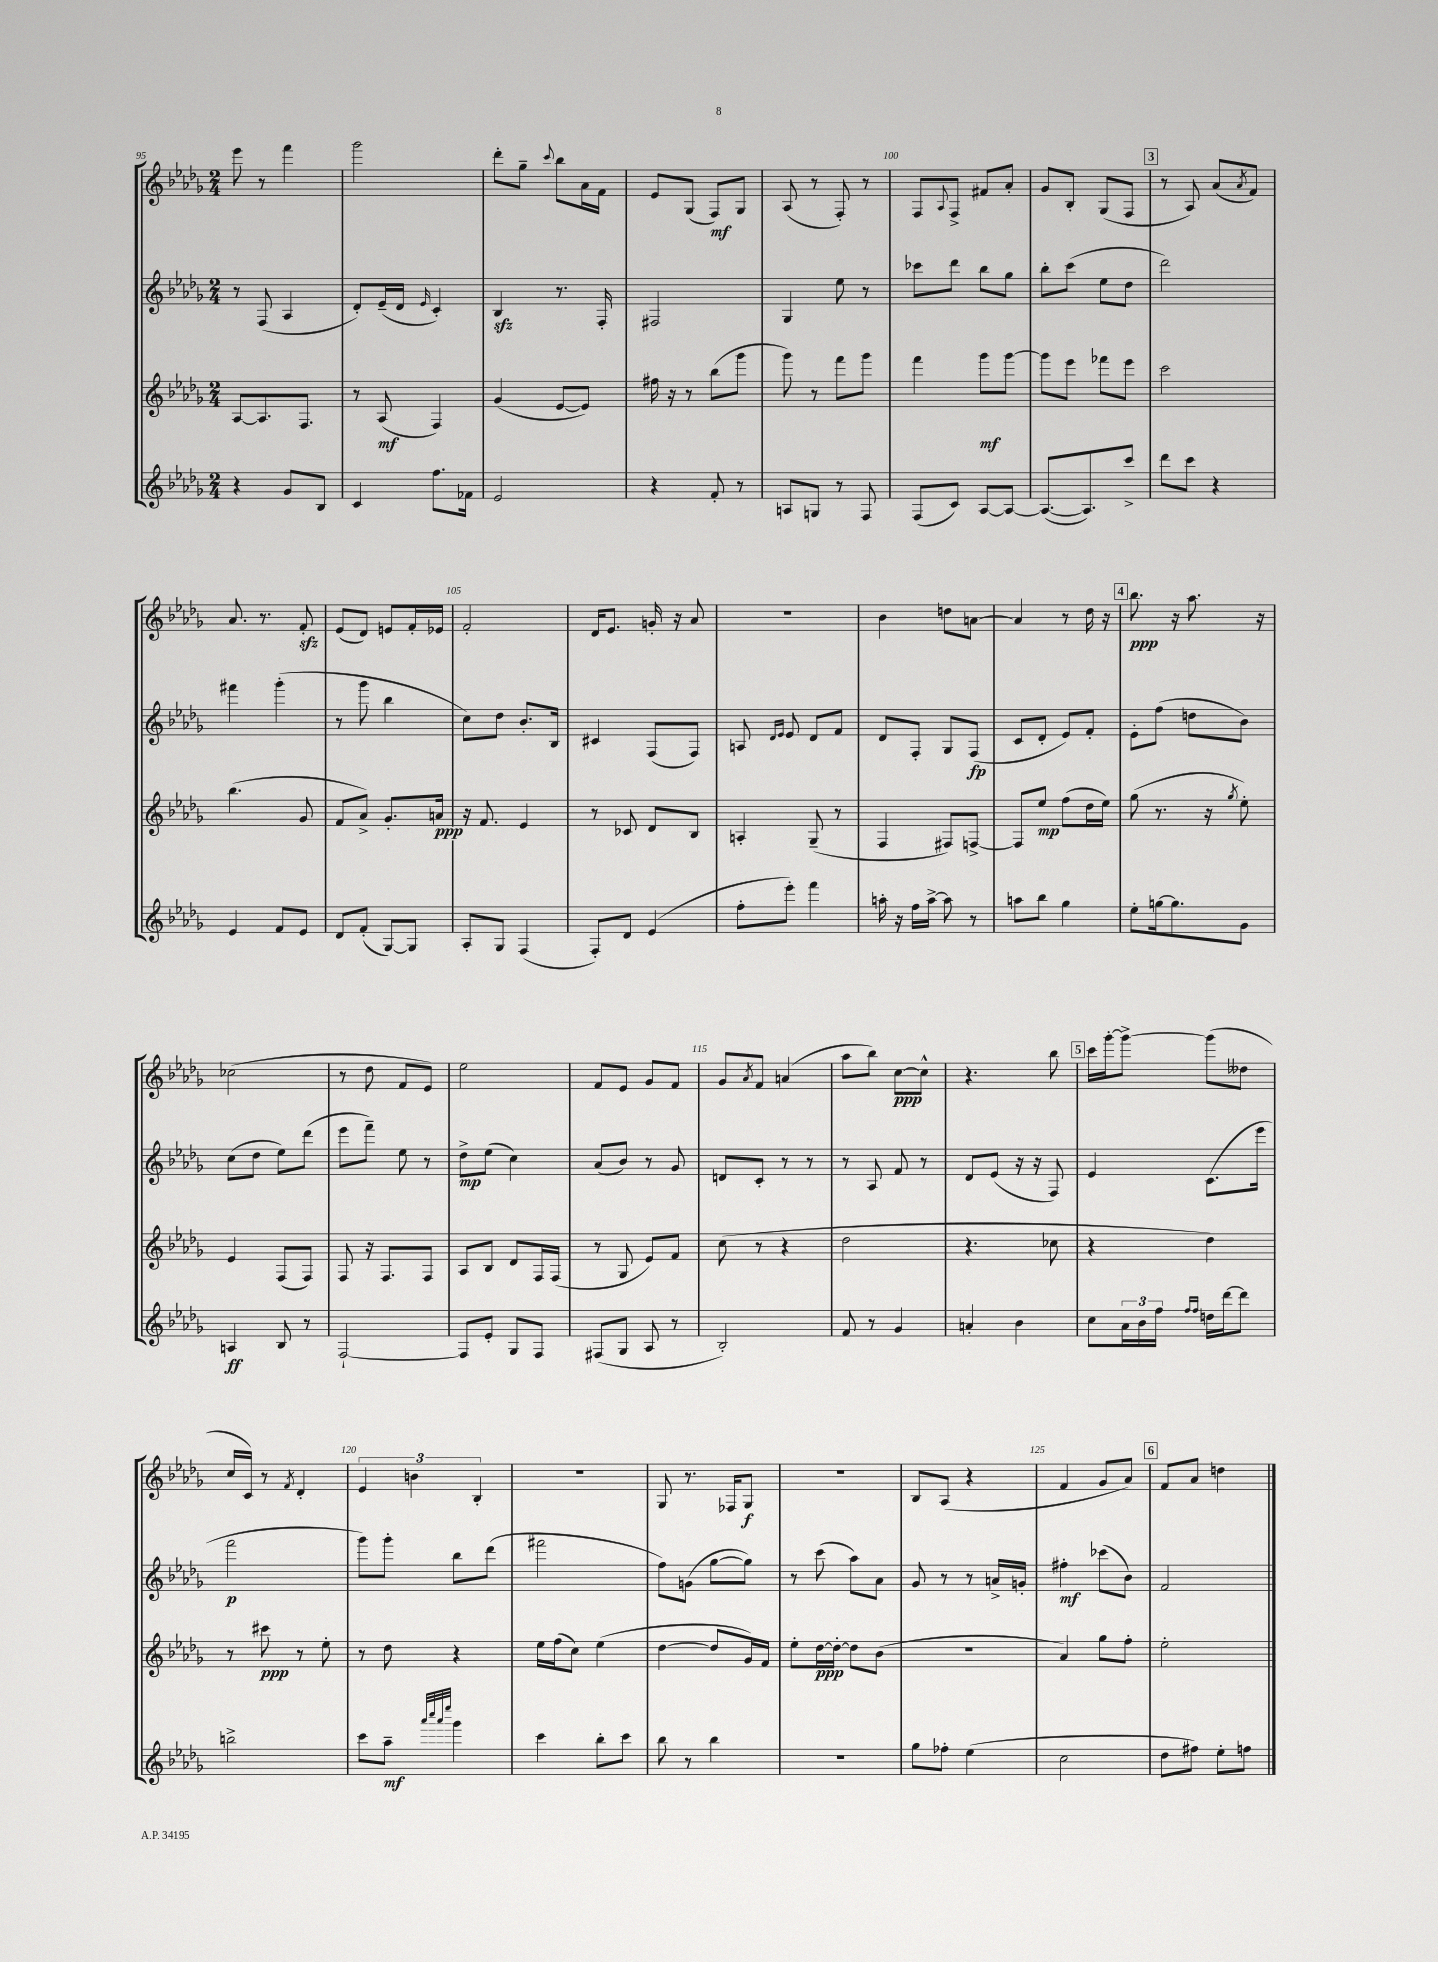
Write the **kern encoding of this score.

**kern	**dynam	**kern	**dynam	**kern	**dynam	**kern	**dynam
*part4	*part4	*part3	*part3	*part2	*part2	*part1	*part1
*staff4	*staff4	*staff3	*staff3	*staff2	*staff2	*staff1	*staff1
*clefG2	*	*clefG2	*	*clefG2	*	*clefG2	*
*k[b-e-a-d-g-]	*	*k[b-e-a-d-g-]	*	*k[b-e-a-d-g-]	*	*k[b-e-a-d-g-]	*
*M2/4	*	*M2/4	*	*M2/4	*	*M2/4	*
=95	=95	=95	=95	=95	=95	=95	=95
4r	.	[8A-/L	.	8r	.	8eee-\	.
.	.	8.A-/]	.	(8F/	.	8r	.
8g-/L	.	.	.	4A-/	.	4fff\	.
.	.	8.F/J	.	.	.	.	.
8B-/J	.	.	.	.	.	.	.
=96	=96	=96	=96	=96	=96	=96	=96
4c/	.	8r	.	8d-'/L)	.	2ggg-\	.
.	.	(8A-/	mf	(16e-~/L	.	.	.
.	.	.	.	16d-/JJ	.	.	.
.	.	.	.	16qqe-/	.	.	.
8.ff\L	.	4F/)	.	4c'/)	.	.	.
16f-X\Jk	.	.	.	.	.	.	.
=97	=97	=97	=97	=97	=97	=97	=97
2e-/	.	(4g-/	.	4B-zz/	.	8ddd-'\L	.
.	.	.	.	.	.	8gg-~\J	.
.	.	.	.	.	.	8qqccc/	.
.	.	[8e-/L	.	8.r	.	8bb-\L	.
.	.	8e-/J])	.	.	.	16a-\L	.
.	.	.	.	16F'/	.	16f\JJ	.
=98	=98	=98	=98	=98	=98	=98	=98
4r	.	16ff#X\	.	2F#X/	.	8e-/L	.
.	.	16r	.	.	.	.	.
.	.	8r	.	.	.	(8G-/J	.
8f'/	.	(8bb-\L	.	.	.	8F/L)	mf
8r	.	8ggg-\J	.	.	.	8G-/J	.
=99	=99	=99	=99	=99	=99	=99	=99
8An/L	.	8ggg-\)	.	4G-/	.	(8A-/	.
8Gn/J	.	8r	.	.	.	8r	.
8r	.	8fff\L	.	8ee-\	.	8F'/)	.
8F/	.	8ggg-\J	.	8r	.	8r	.
=100	=100	=100	=100	=100	=100	=100	=100
(8F/L	.	4fff\	.	8ccc-X\L	.	8F/L	.
.	.	.	.	.	.	8qqA-/	.
8c/J)	.	.	.	8ddd-\J	.	8F^/J	.
[8A-/L	.	8ggg-\L	mf	8bb-\L	.	8f#X/L	.
8A-/J_	.	[8ggg-\J	.	8gg-\J	.	8a-'/J	.
=101	=101	=101	=101	=101	=101	=101	=101
(8.A-/L_	.	8ggg-\L]	.	8bb-'\L	.	8g-/L	.
.	.	8eee-\J	.	(8ccc\J	.	8B-'/J	.
8.A-/])	.	.	.	.	.	.	.
.	.	8fff-X\L	.	8ee-\L	.	(8G-/L	.
8ccc^/J	.	8eee-\J	.	8dd-\J	.	8F/J	.
!!LO:REH:place=s1:t=3
=102	=102	=102	=102	=102	=102	=102	=102
8ddd-\L	.	2ccc\	.	2ddd-\)	.	8r	.
8ccc\J	.	.	.	.	.	8A-/)	.
4r	.	.	.	.	.	(8a-/L	.
.	.	.	.	.	.	8qa-/	.
.	.	.	.	.	.	8f/J)	.
!!LO:LB:g=z
=103	=103	=103	=103	=103	=103	=103	=103
4e-/	.	(4.bb-\	.	4fff#X\	.	8.a-/	.
.	.	.	.	.	.	8.r	.
8f/L	.	.	.	(4ggg-'\	.	.	.
8e-/J	.	8g-/	.	.	.	8fzz'/	.
=104	=104	=104	=104	=104	=104	=104	=104
8d-/L	.	8f/L	.	8r	.	(8e-/L	.
(8f'/J	.	8a-^/J)	.	8ggg-\	.	8d-/J)	.
[8G-/L)	.	8.g-'/L	.	4bb-\	.	8en/L	.
8G-/J]	.	.	.	.	.	16f'/L	.
.	.	16an/Jk	ppp	.	.	16e-X/JJ	.
=105	=105	=105	=105	=105	=105	=105	=105
8A-'/L	.	16r	.	8cc\L)	.	2f'/	.
.	.	8.f/	.	.	.	.	.
8G-/J	.	.	.	8dd-\J	.	.	.
(4F/	.	4e-/	.	8.b-'/L	.	.	.
.	.	.	.	16B-/Jk	.	.	.
=106	=106	=106	=106	=106	=106	=106	=106
8F'/L)	.	8r	.	4c#X/	.	16d-/KL	.
.	.	.	.	.	.	8.e-/J	.
8d-/J	.	8c-X/	.	.	.	.	.
(4e-/	.	8d-/L	.	(8F/L	.	16gn'/	.
.	.	.	.	.	.	16r	.
.	.	8B-/J	.	8F/J)	.	8a-/	.
=107	=107	=107	=107	=107	=107	=107	=107
8ff'\L	.	4An'/	.	8An/	.	2r	.
.	.	.	.	16qqd-/LL	.	.	.
.	.	.	.	16qqe-/JJ	.	.	.
8eee-'\J)	.	.	.	8e-/	.	.	.
4fff\	.	(8G-~/	.	8d-/L	.	.	.
.	.	8r	.	8f/J	.	.	.
=108	=108	=108	=108	=108	=108	=108	=108
16aan'\	.	4F/	.	8d-/L	.	4b-\	.
16r	.	.	.	.	.	.	.
16ff\LL	.	.	.	8F'/J	.	.	.
[16aa^\JJ	.	.	.	.	.	.	.
8aa\]	.	8F#X/L)	.	8G-/L	.	8ddn\L	.
8r	.	[8Fn^/J	.	(8F/J	fp	[8an\J	.
=109	=109	=109	=109	=109	=109	=109	=109
8aan\L	.	8F/L]	.	8c/L	.	4a/]	.
8bb-\J	.	8ee-/J	mp	8d-'/J	.	.	.
4gg-\	.	(8ff\L	.	8e-/L)	.	8r	.
.	.	16dd-\L	.	8f'/J	.	16dd-\	.
.	.	16ee-\JJ)	.	.	.	16r	.
!!LO:REH:place=s1:t=4
=110	=110	=110	=110	=110	=110	=110	=110
8ee-'\L	.	(8gg-\	.	8e-'\L	.	8.bb-\	ppp
[16ggn\k	.	8.r	.	(8ff\J	.	.	.
8.gg\]	.	.	.	.	.	16r	.
.	.	.	.	8ddn\L	.	8.aa-\	.
.	.	16r	.	.	.	.	.
.	.	8qgg-/	.	.	.	.	.
8g-\J	.	8ee-'\)	.	8b-\J)	.	.	.
.	.	.	.	.	.	16r	.
!!LO:LB:g=z
=111	=111	=111	=111	=111	=111	=111	=111
4An/	ff	4e-/	.	(8cc\L	.	(2cc-X\	.
.	.	.	.	8dd-\J	.	.	.
8B-/	.	(8F/L	.	8ee-\L)	.	.	.
8r	.	8F/J)	.	(8ddd-\J	.	.	.
=112	=112	=112	=112	=112	=112	=112	=112
[2F`/	.	8F/	.	8eee-\L	.	8r	.
.	.	16r	.	8fff~\J)	.	8dd-\	.
.	.	8.F/L	.	.	.	.	.
.	.	.	.	8ee-\	.	8f/L	.
.	.	8F/J	.	8r	.	8e-/J)	.
=113	=113	=113	=113	=113	=113	=113	=113
8F/L]	.	8A-/L	.	8dd-^\L	mp	2ee-\	.
8e-'/J	.	8B-/J	.	(8ee-\J	.	.	.
8G-/L	.	8d-/L	.	4cc\)	.	.	.
8F/J	.	16F/L	.	.	.	.	.
.	.	(16F/JJ	.	.	.	.	.
=114	=114	=114	=114	=114	=114	=114	=114
(8F#X/L	.	8r	.	(8a-/L	.	8f/L	.
8G-/J	.	8G-/	.	8b-/J)	.	8e-/J	.
8A-/	.	8e-/L)	.	8r	.	8g-/L	.
8r	.	8f/J	.	8g-/	.	8f/J	.
=115	=115	=115	=115	=115	=115	=115	=115
2B-'/)	.	(8cc\	.	8dn/L	.	8g-/L	.
.	.	.	.	.	.	8qa-/	.
.	.	8r	.	8c'/J	.	8f/J	.
.	.	4r	.	8r	.	(4an/	.
.	.	.	.	8r	.	.	.
=116	=116	=116	=116	=116	=116	=116	=116
8f/	.	2dd-\	.	8r	.	8aa-\L	.
8r	.	.	.	8A-/	.	8bb-\J)	.
4g-/	.	.	.	8f/	.	[8cc\L	ppp
.	.	.	.	8r	.	8cc^^\J]	.
=117	=117	=117	=117	=117	=117	=117	=117
4an'/	.	4.r	.	8d-/L	.	4.r	.
.	.	.	.	(8e-/J	.	.	.
4b-\	.	.	.	16r	.	.	.
.	.	.	.	16r	.	.	.
.	.	8cc-X\	.	8F/)	.	8bb-\	.
!!LO:REH:place=s1:t=5
=118	=118	=118	=118	=118	=118	=118	=118
8cc\L	.	4r	.	4e-/	.	16ccc\LL	.
.	.	.	.	.	.	[16ggg-'\J	.
24a-\L	.	.	.	.	.	8ggg-^\J_	.
24b-\	.	.	.	.	.	.	.
24ff\JJ	.	.	.	.	.	.	.
16qqff/LL	.	.	.	.	.	.	.
16qqff/JJ	.	.	.	.	.	.	.
16ddn\LL	.	4dd-\)	.	(8.c\L	.	(8ggg-\L]	.
[16ddd-\J	.	.	.	.	.	.	.
8ddd-\J]	.	.	.	.	.	8dd--X\J	.
.	.	.	.	16eee-\Jk	.	.	.
!!LO:LB:g=z
=119	=119	=119	=119	=119	=119	=119	=119
2bbn^\	.	8r	.	2fff\	p	16cc/LL	.
.	.	.	.	.	.	16c/JJ)	.
.	.	8ccc#X\	ppp	.	.	8r	.
.	.	.	.	.	.	8qf/	.
.	.	8r	.	.	.	4d-'/	.
.	.	8ee-'\	.	.	.	.	.
=120	=120	=120	=120	=120	=120	=120	=120
8ccc\L	.	8r	.	8ggg-\L)	.	6e-/	.
8aa-~\J	mf	8dd-\	.	8ggg-'\J	.	.	.
.	.	.	.	.	.	6bn\	.
32qqaaa-/LLL	.	.	.	.	.	.	.
32qqcccc/	.	.	.	.	.	.	.
32qqaaa-/	.	.	.	.	.	.	.
32qqeeee-/JJJ	.	.	.	.	.	.	.
4ggg-\	.	4r	.	8bb-\L	.	.	.
.	.	.	.	.	.	6B-'/	.
.	.	.	.	(8ddd-\J	.	.	.
=121	=121	=121	=121	=121	=121	=121	=121
4ccc\	.	16ee-\LL	.	2fff#X\	.	2r	.
.	.	(16ff\J	.	.	.	.	.
.	.	8cc\J)	.	.	.	.	.
8bb-'\L	.	(4ee-\	.	.	.	.	.
8ccc\J	.	.	.	.	.	.	.
=122	=122	=122	=122	=122	=122	=122	=122
8bb-\	.	[4dd-\	.	8ff\L)	.	8G-/	.
8r	.	.	.	(8gn\J	.	8.r	.
4bb-\	.	8dd-/L]	.	[8gg-\L	.	.	.
.	.	.	.	.	.	16F-X/KL	.
.	.	16g-/L)	.	8gg-\J])	.	8G-/J	f
.	.	16f/JJ	.	.	.	.	.
=123	=123	=123	=123	=123	=123	=123	=123
2r	.	8ee-'\L	.	8r	.	2r	.
.	.	[16dd-\L	ppp	(8ccc\	.	.	.
.	.	16dd-'\JJ_	.	.	.	.	.
.	.	8dd-\L]	.	8aa-\L)	.	.	.
.	.	(8b-\J	.	8a-\J	.	.	.
=124	=124	=124	=124	=124	=124	=124	=124
8gg-\L	.	2r	.	8g-/	.	8B-/L	.
8ff-X'\J	.	.	.	8r	.	(8A-/J	.
(4ee-\	.	.	.	8r	.	4r	.
.	.	.	.	16an^/LL	.	.	.
.	.	.	.	16gn'/JJ	.	.	.
=125	=125	=125	=125	=125	=125	=125	=125
2cc\	.	4a-/)	.	4ff#X'\	mf	4f/	.
.	.	8gg-\L	.	(8ccc-X\L	.	8g-/L	.
.	.	8ff'\J	.	8b-\J)	.	8a-/J)	.
!!LO:REH:place=s1:t=6
=126	=126	=126	=126	=126	=126	=126	=126
8dd-\L	.	2ee-'\	.	2f/	.	8f/L	.
8ff#X\J)	.	.	.	.	.	8a-/J	.
8ee-'\L	.	.	.	.	.	4ddn\	.
8ffn\J	.	.	.	.	.	.	.
==	==	==	==	==	==	==	==
*-	*-	*-	*-	*-	*-	*-	*-
